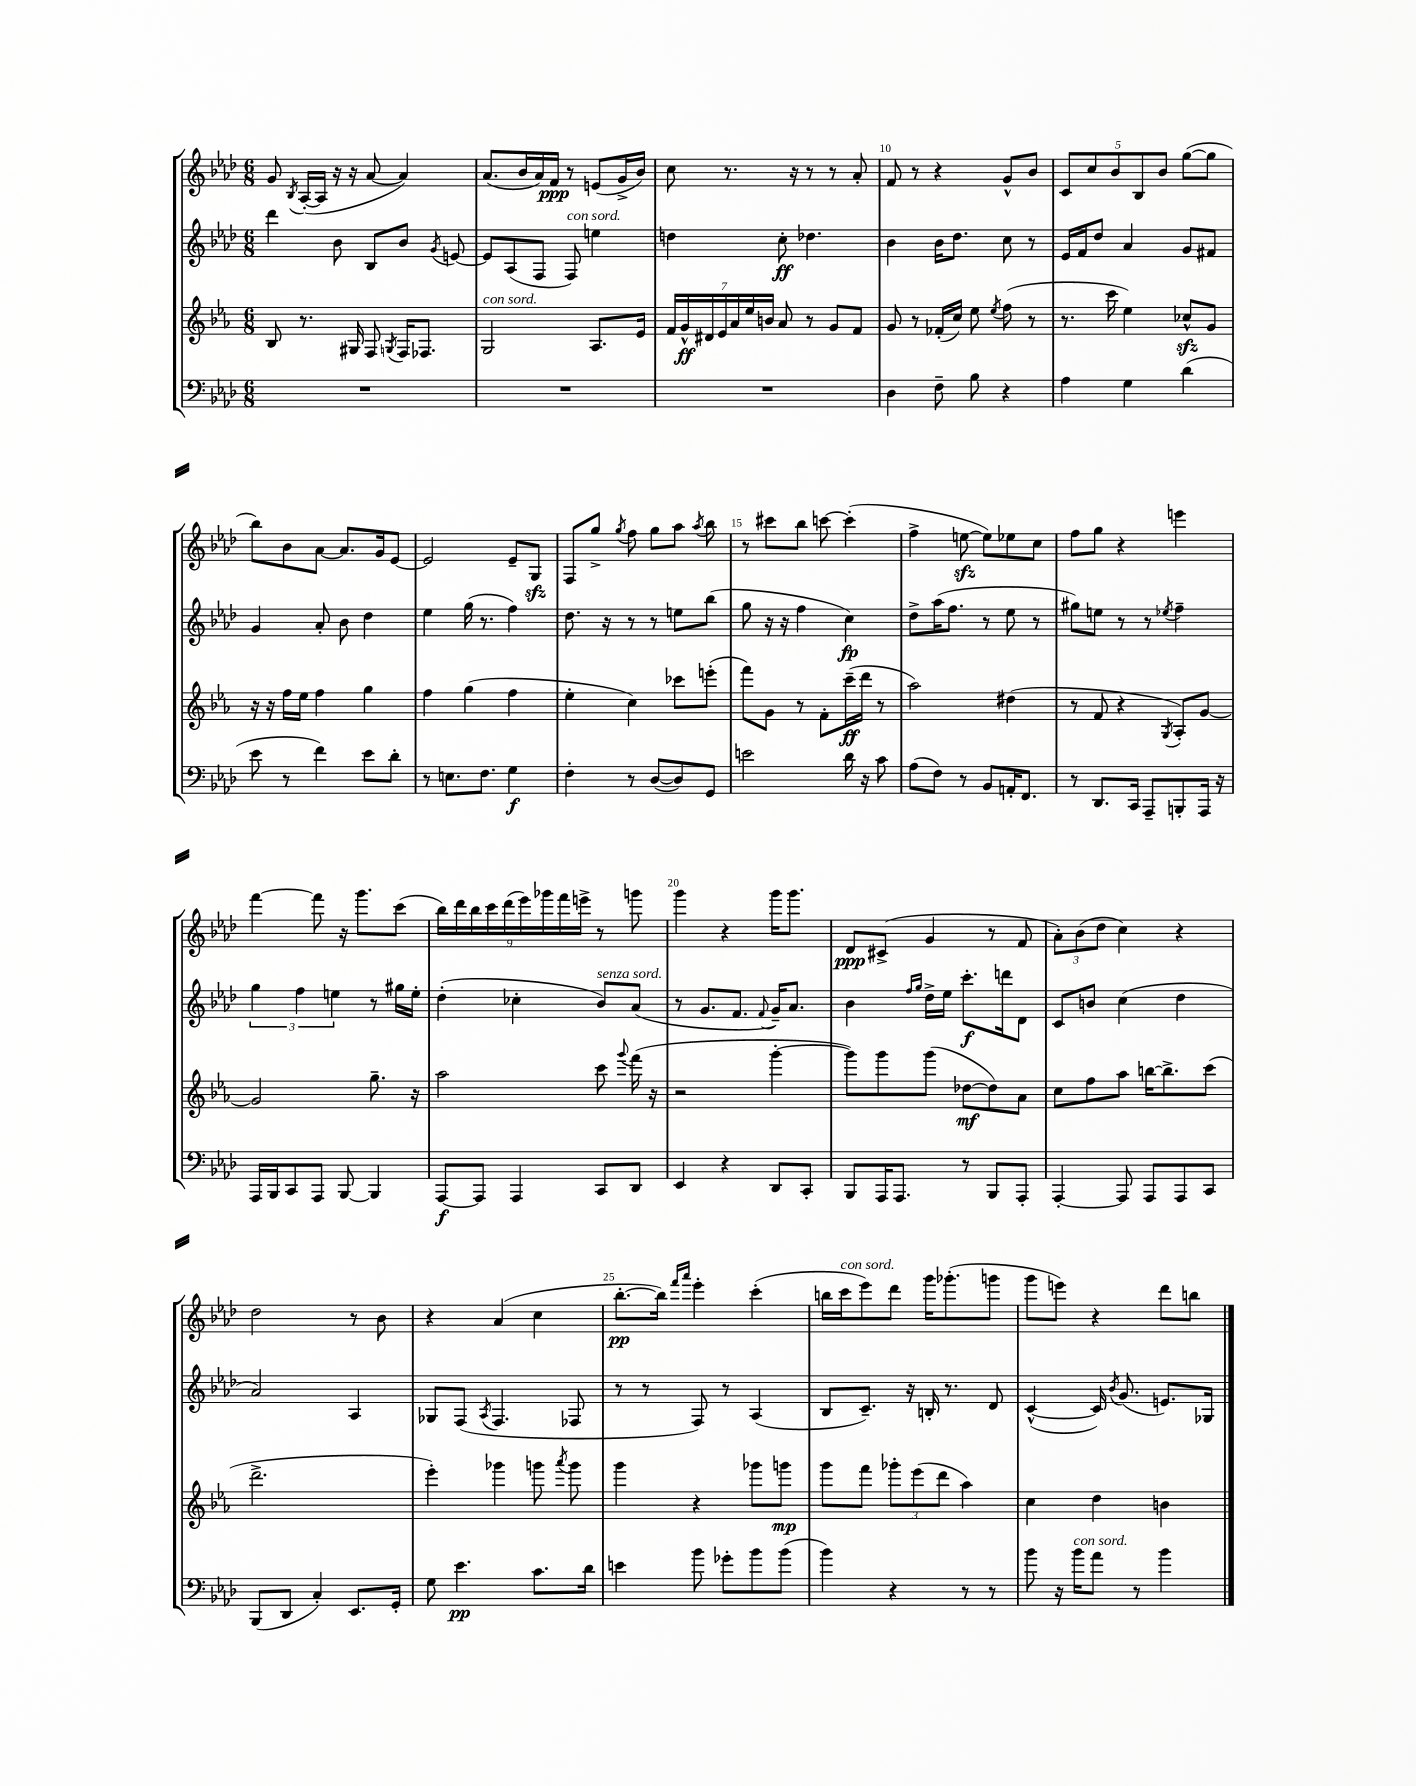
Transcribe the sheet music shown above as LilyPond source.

<<
\new StaffGroup <<
\new Staff = "s0" {
    \clef treble \key aes \major \numericTimeSignature \time 6/8
    \autoBeamOff g'8 \acciaccatura { bes8 } aes16[~-.( aes16] r16 r16 aes'8~ aes'4) |
    aes'8.[( bes'16 aes'16) f'16]\ppp r8 e'8[( g'16-> bes'16]) |
    c''8 r8. r16 r8 r8 aes'8-. |
    f'8 r8 r4 g'8[-^ bes'8] |
    \tuplet 5/4 { c'8[ c''8 bes'8 bes8 bes'8] } g''8[~( g''8] |
    bes''8[) bes'8 aes'8]~ aes'8.[ g'16 ees'8]~ |
    ees'2 ees'8[-- g8]\sfz |
    f8[ g''8]-> \acciaccatura { g''8 } f''8 g''8[ aes''8] \acciaccatura { aes''8 } bes''8 |
    r8 cis'''8[ bes''8] c'''8~ c'''4-.( |
    f''4-> e''8~\sfz e''8[) ees''8 c''8] |
    f''8[ g''8] r4 e'''4 |
    f'''4~ f'''8 r16 g'''8.[ c'''8]( |
    \tuplet 9/8 { bes''16[) des'''16 bes''16 c'''16 des'''16( ees'''16) ges'''16 f'''16 e'''16]-> } r8 g'''8 |
    g'''4 r4 g'''16[ g'''8.] |
    des'8[\ppp cis'8]->( g'4 r8 f'8 |
    \tuplet 3/2 { aes'8[-.) bes'8( des''8] } c''4) r4 |
    des''2 r8 bes'8 |
    r4 aes'4( c''4 |
    bes''8.[~-.\pp bes''16]) \grace { f'''16[ aes'''16] } ees'''4-. c'''4-.( |
    b''16[ c'''16^\markup { \italic "con sord." } ees'''8) des'''8] g'''16[ ges'''8.-.( g'''8] |
    g'''8[ e'''8]) r4 des'''8[ b''8] \bar "|." |
}
\new Staff = "s1" {
    \clef treble \key aes \major \numericTimeSignature \time 6/8
    \autoBeamOff des'''4 bes'8 bes8[ bes'8] \acciaccatura { g'8 } e'8~ |
    e'8[ aes8( f8] f8^\markup { \italic "con sord." }) e''4 |
    d''4 c''8-.\ff des''4. |
    bes'4 bes'16[ des''8.] c''8 r8 |
    ees'16[ f'16 des''8] aes'4 g'8[ fis'8] |
    g'4 aes'8-. bes'8 des''4 |
    ees''4 g''16( r8. f''4) |
    des''8. r16 r8 r8 e''8[ bes''8]( |
    g''8 r16 r16 f''4 c''4\fp) |
    des''8[-> aes''16( f''8.] r8 ees''8 r8 |
    gis''8[) e''8] r8 r8 \acciaccatura { ees''8 } f''4-- |
    \tuplet 3/2 { g''4 f''4 e''4 } r8 gis''16[ e''16]-. |
    des''4-.( ces''4-. bes'8[^\markup { \italic "senza sord." }) aes'8]( |
    r8 g'8.[ f'8.] \appoggiatura { f'8 } g'16[--) aes'8.] |
    bes'4 \grace { f''16[ g''16] } des''16[-> ees''16] c'''8.[-.\f d'''16 des'8] |
    c'8[ b'8] c''4( des''4 |
    aes'2) aes4 |
    ges8[ f8]( \acciaccatura { aes8 } f4. fes8 |
    r8 r8 f8) r8 aes4( |
    bes8[ c'8.]--) r16 b16-. r8. des'8 |
    c'4~-^( c'16) \acciaccatura { bes'8 } g'8.( e'8.[) ges16] \bar "|." |
}
\new Staff = "s2" {
    \clef treble \key ees \major \numericTimeSignature \time 6/8
    \autoBeamOff bes8 r8. gis16 f8 \acciaccatura { g8 } f16[ fes8.] |
    g2^\markup { \italic "con sord." } aes8.[ ees'16] |
    \tuplet 7/4 { f'16[ g'16-^\ff dis'16 ees'16 aes'16 ees''16 b'16] } aes'8 r8 g'8[ f'8] |
    g'8 r8 fes'16[-.( c''16]) ees''8 \acciaccatura { ees''8 } f''8( r8 |
    r8. c'''16 ees''4) ces''8[-^\sfz g'8] |
    r16 r16 f''16[ ees''16] f''4 g''4 |
    f''4 g''4( f''4 |
    ees''4-. c''4) ces'''8[ e'''8]-.( |
    f'''8[) g'8] r8 f'8[-. c'''16--\ff( d'''16] r8 |
    aes''2) dis''4( |
    r8 f'8 r4 \acciaccatura { g8 } aes8[-.) g'8]~ |
    g'2 g''8.-- r16 |
    aes''2 c'''8 \appoggiatura { g'''8 } f'''16( r16 |
    r2 g'''4~-. |
    g'''8[) g'''8 g'''8]( des''8[~\mf des''8) aes'8] |
    c''8[ f''8 aes''8] b''16[~ b''8.-> c'''8]( |
    d'''2.-> |
    ees'''4-.) ges'''4 g'''8 \acciaccatura { aes'''8 } g'''8 |
    g'''4 r4 ges'''8[ g'''8]\mp |
    g'''8[ f'''8] \tuplet 3/2 { ges'''8[-. ees'''8( d'''8] } aes''4) |
    c''4 d''4 b'4 \bar "|." |
}
\new Staff = "s3" {
    \clef bass \key aes \major \numericTimeSignature \time 6/8
    \autoBeamOff R2. |
    R2. |
    R2. |
    des4 f8-- bes8 r4 |
    aes4 g4 des'4( |
    ees'8 r8 f'4) ees'8[ des'8]-. |
    r8 e8.[ f8.] g4\f |
    f4-. r8 des8[~( des8) g,8] |
    e'2 des'16 r16 c'8 |
    aes8[( f8]) r8 bes,8[ a,16-. f,8.] |
    r8 des,8.[ c,16] aes,,8[-- b,,8-. aes,,16] r16 |
    aes,,16[ bes,,16 c,8 aes,,8] bes,,8~ bes,,4 |
    aes,,8[~\f aes,,8] aes,,4 c,8[ des,8] |
    ees,4 r4 des,8[ c,8]-. |
    bes,,8[ aes,,16 aes,,8.] r8 bes,,8[ aes,,8]-. |
    aes,,4~-. aes,,8 aes,,8[ aes,,8 c,8] |
    bes,,8[( des,8] c4-.) ees,8.[ g,16]-. |
    g8 ees'4.\pp c'8.[ des'16] |
    e'4 bes'8 ges'8[-. bes'8 bes'8]( |
    bes'4) r4 r8 r8 |
    bes'8 r16 bes'16[^\markup { \italic "con sord." } aes'8] r8 bes'4 \bar "|." |
}
>>
>>
\layout { \context { \Score currentBarNumber = #7 \override BarNumber.break-visibility = ##(#f #t #t) barNumberVisibility = #(every-nth-bar-number-visible 5) } }
